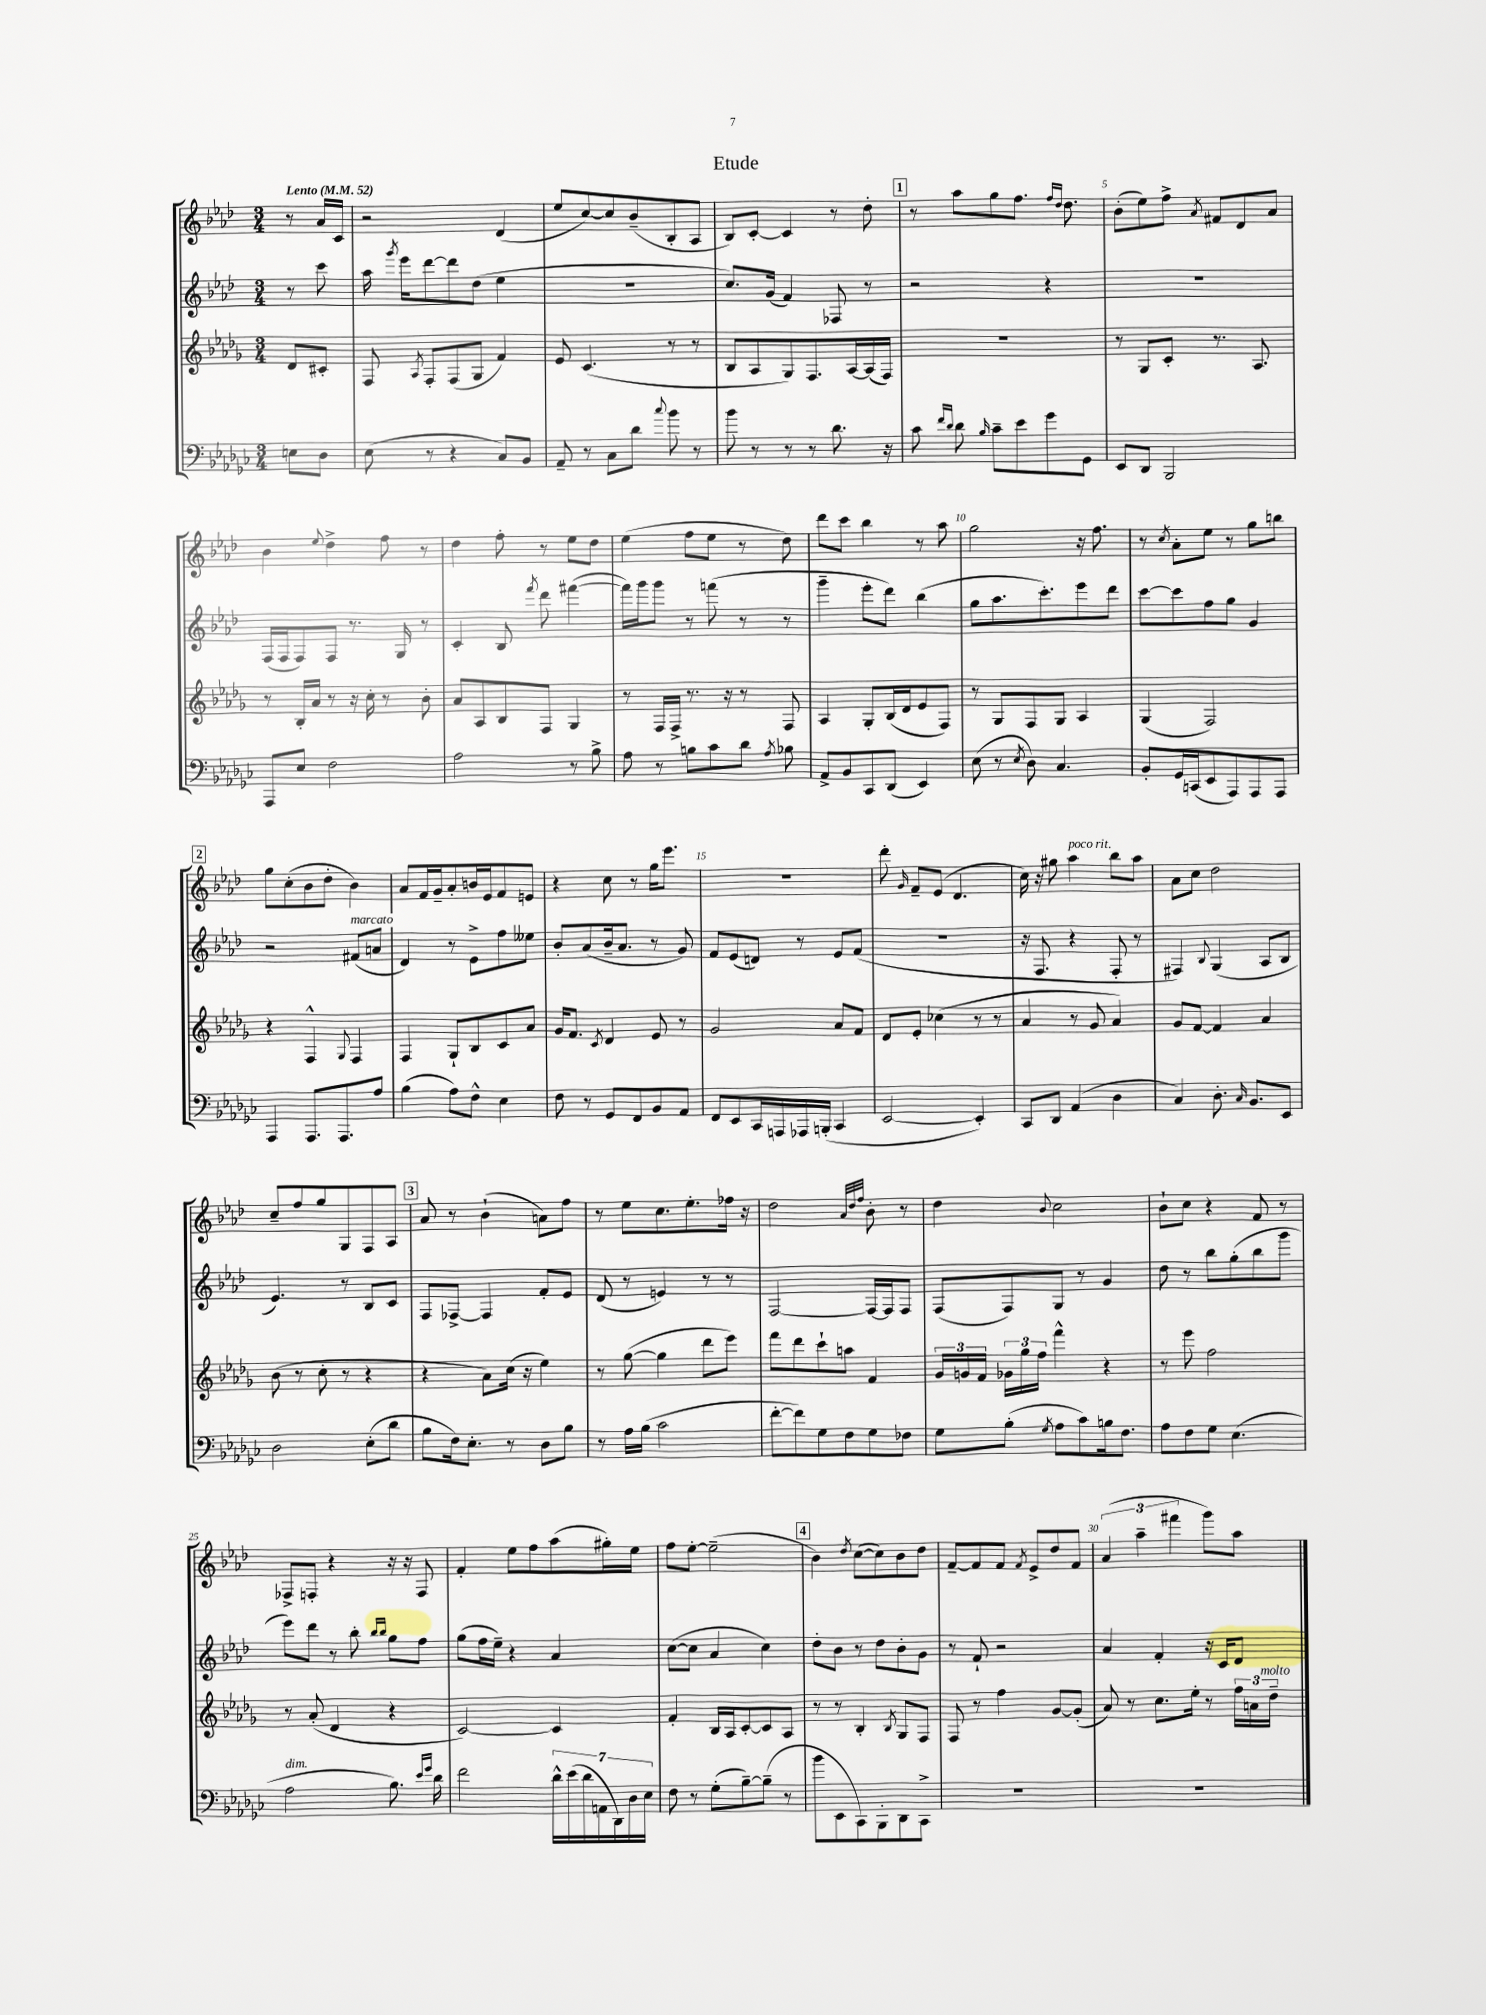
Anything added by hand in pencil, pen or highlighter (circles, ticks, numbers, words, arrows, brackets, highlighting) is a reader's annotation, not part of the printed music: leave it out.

**kern	**kern	**kern	**kern
*part4	*part3	*part2	*part1
*staff4	*staff3	*staff2	*staff1
*clefF4	*clefG2	*clefG2	*clefG2
*k[b-e-a-d-g-c-]	*k[b-e-a-d-g-]	*k[b-e-a-d-]	*k[b-e-a-d-]
*M3/4	*M3/4	*M3/4	*M3/4
*MM52	*MM52	*MM52	*MM52
=	=	=	=
!	!	!	!LO:TX:a:B:t=Lento
8En\L	8d-/L	8r	8r
8D-\J	8c#X'/J	8ccc\	16a-/LL
.	.	.	16c/JJ
=1	=1	=1	=1
(8E-\	8F/	16aa-\	2r
.	.	8qggg/	.
.	.	16eee-\KL	.
.	8qA-/	.	.
8r	8F'/L	[8ddd-\	.
4r	(8F/	8ddd-\]	.
.	8G-/J	(8dd-\J	.
8C-/L)	4f/)	4ee-\	(4d-/
8BB-/J	.	.	.
=2	=2	=2	=2
8AA-~/	8e-/	2.r	8ee-/L
8r	(4.c/	.	[8cc/)
8C-\L	.	.	8cc/]
8d-\J	.	.	(8b-~/
8qqcc-/	.	.	.
8b-\	8r	.	8B-'/
8r	8r	.	8A-/J
=3	=3	=3	=3
8b-\	8B-/L	8.cc/L)	8B-/L)
8r	8A-/	.	[8c'/J
.	.	(16g/Jk	.
8r	8G-/)	4f/)	4c/]
8r	8.F/	.	.
8.d-\	.	8F-X/	8r
.	[16A-/L	.	.
.	(16A-/]	8r	8dd-'\
16r	16F/JJ)	.	.
!!LO:REH:place=s1:t=1
=4	=4	=4	=4
8c-\	2.r	2r	8r
16qqf/LL	.	.	.
16qqd-/JJ	.	.	.
8d-\	.	.	8aa-\L
16qqB-/	.	.	.
8c-~\L	.	.	8gg\
8e-\	.	.	8.ff\J
8g-\	.	4r	.
.	.	.	16qqff/LL
.	.	.	16qqdd-/JJ
.	.	.	8.dd-\
8GG-\J	.	.	.
=5	=5	=5	=5
8EE-/L	8r	2.r	(8b-'\L
8DD-/J	8G-/L	.	8ee-\)
2BBB-/	8c'/J	.	8ff^\J
.	.	.	8qa-/
.	8.r	.	8f#X/L
.	.	.	8d-/
.	8.A-/	.	.
.	.	.	8a-/J
!!LO:LB:g=z
=6	=6	=6	=6
8AAA-/L	8r	(16F/LL	4b-\
.	.	16F/J	.
8E-/J	16B-'/LL	8F/)	.
.	16a-/JJ	.	.
.	.	.	8qqee-/
2F\	8r	8F/J	4dd-^\
.	16r	8.r	.
.	16cc'\	.	.
.	8r	.	8ff\
.	.	16G/	.
.	8b-'\	8r	8r
=7	=7	=7	=7
2A-\	8a-/L	4c'/	4dd-\
.	8A-/	.	.
.	8B-/	8B-/	8ff'\
.	.	8qfff/	.
.	8F/J	8ddd-\	8r
8r	4G-/	([4fff#X\	8ee-\L
8B-^\	.	.	8dd-\J
=8	=8	=8	=8
8A-\	8r	16fff#\LL])	(4ee-\
.	.	16ggg\J	.
8r	16F/LL	8ggg\J	.
.	16F^/JJ	.	.
8Bn\L	8.r	8r	8ff\L
8c-\	.	(8fffn\	8ee-\J
.	16r	.	.
8d-\J	8r	8r	8r
8qA-/	.	.	.
8B-X\	8F/	8r	8dd-\)
=9	=9	=9	=9
8AA-^/L	4A-/	4ggg~\	8ddd-\L
8BB-/	.	.	8ccc\J
8CC-/	8G-'/L	8eee-'\L	4bb-\
(8DD-/J	(16B-/L	8ddd-\J)	.
.	16d-/J	.	.
4EE-/)	8e-/	(4bb-\	8r
.	8F/J)	.	8aa-\
=10	=10	=10	=10
(8E-\	8r	8gg\L	2gg\
8r	8G-/L	8.aa-\	.
8qE-/	.	.	.
8D-\)	8F/	.	.
.	.	8.ccc'\)	.
4.C-/	8G-/J	.	.
.	4A-/	8eee-\	16r
.	.	.	8.ff\
.	.	8ddd-\J	.
=11	=11	=11	=11
8BB-'/L	(4G-/	[8ccc\L	8r
.	.	.	8qcc/
16GG-/L	.	8ccc\]	8a-'\L
(16CCn/J	.	.	.
8EE-/	2F/)	8ff\	8ee-\J
8AAA-/)	.	8gg\J	8r
8AAA-/	.	4g/	8gg\L
8AAA-/J	.	.	8bbn\J
!!LO:LB:g=z
!!LO:REH:place=s1:t=2
=12	=12	=12	=12
4AAA-/	4r	2r	8gg\L
.	.	.	(8cc'\
8.AAA-/L	4F^^/	.	8b-\
.	.	.	8dd-'\J
8.AAA-/	.	.	.
.	8qqG-/	.	.
!	!	!LO:TX:a:i:t=marcato	!
.	4F/	(8f#X/L	4b-\)
8A-/J	.	8an/J	.
=13	=13	=13	=13
(4B-\	4F/	4d-/)	8a-/L
.	.	.	16f/L
.	.	.	16g~/J
8A-\L)	8G-`/L	8r	8a-'/
8F^^\J	8B-/	8e-^\L	16bn/L
.	.	.	16e-/J
4E-\	8c/	8ff\	8f/
.	8a-/J	8ee--X\J	8en/J
=14	=14	=14	=14
8F\	16g-/KL	8b-'/L	4r
.	8.f/J	.	.
8r	.	(8a-/	.
.	8qc/	.	.
8GG-/L	4d-/	16b-~/k	8cc\
.	.	8.a-/J	.
8FF/	.	.	8r
8BB-/	8e-/	8r	16gg\KL
.	.	.	8.eee-\J
8AA-/J	8r	8g/)	.
=15	=15	=15	=15
8FF/L	2g-/	8f/L	2.r
8EE-/	.	(8e-/	.
16CC-/L	.	8dn/J)	.
16AAAn/	.	.	.
16AAA-X/	.	8r	.
(16BBBn'/JJ	.	.	.
4CC-/	8a-/L	8e-/L	.
.	8f/J	(8f/J	.
=16	=16	=16	=16
[2EE-/	8d-/L	2.r	8ddd-'\
.	.	.	16qqg/
.	8e-'/J	.	8f~/L
.	(4cc-X\	.	(8e-/J
.	.	.	4.d-/
4EE-'/])	8r	.	.
.	8r	.	.
=17	=17	=17	=17
8CC-/L	4a-/	16r	16cc\)
.	.	8.F/	16r
8DD-/J	.	.	8gg#X\
!	!	!	!LO:TX:a:i:t=poco rit.
(4AA-/	8r	4r	4aa-\
.	8g-/	.	.
4D-\	4a-/)	8F'/	8bb-\L
.	.	8r	8aa-\J
=18	=18	=18	=18
4C-/)	8g-/L	4F#X/)	8a-\L
.	[8f/J	.	8cc\J
.	.	8qqB-/	.
8.D-'\	4f/]	(4G/	2dd-\
16qqC-/	.	.	.
8.BB-/L	.	.	.
.	4a-/	8A-/L	.
8EE-/J	.	8B-/J	.
!!LO:LB:g=z
=19	=19	=19	=19
2D-\	(8b-\	4.e-/)	8cc~/L
.	8r	.	8ff/
.	8cc'\	.	8gg/
.	8r	8r	8G/
(8E-'\L	4r	8B-/L	8F/
8d-\J	.	8c/J	8A-/J
!!LO:REH:place=s1:t=3
=20	=20	=20	=20
8B-\L	4r	8F/L	8a-/
16F\k)	.	[8F-X^/J	8r
8.E-'\J	.	.	.
.	8a-\L)	4F-/]	(4b-`\
8r	(16cc\Jk	.	.
.	16r	.	.
8D-\L	4ee-\)	8f'/L	8an\L)
8B-\J	.	8e-/J	8ff\J
=21	=21	=21	=21
8r	8r	(8d-/	8r
16A-\LL	([8gg-\	8r	8ee-\L
(16B-\JJ	.	.	.
2c-\	4gg-\]	4en/)	8.cc\
.	.	.	8.ee-'\
.	8ddd-\L	8r	.
.	8eee-\J)	8r	16ff-X\Jk
.	.	.	16r
=22	=22	=22	=22
[8f'\L	8fff\L	[2F/	2dd-\
8f\])	8ddd-\	.	.
8G-\	8ccc`\	.	.
8F\	8aan\J	.	.
.	.	.	32qqa-/LLL
.	.	.	32qqdd-/
.	.	.	32qqff/JJJ
8G-\	4f/	16F/LL_	8b-'\
.	.	16F/J]	.
8F-X\J	.	8F/J	8r
=23	=23	=23	=23
8G-\L	24g-/LL	(8F/L	4dd-\
.	24gn/	.	.
.	24f/JJ	.	.
(8B-'\J	24g-X\LL	8F/)	.
.	24gg-\	.	.
.	24ff\JJ	.	.
8qG-/	.	.	8qqb-/
8A-\L	4fff^^\	8G/J	2cc\
8c-\)	.	8r	.
16Bn\k	4r	4g/	.
8.F\J	.	.	.
=24	=24	=24	=24
8A-\L	8r	8dd-\	8b-`\L
8F\	8eee-\	8r	8cc\J
8G-\J	2ff\	8bb-\L	4r
(4.E-\	.	(8gg'\	.
.	.	8bb-\	8f/
.	.	8ggg\J	8r
!!LO:LB:g=z
=25	=25	=25	=25
!LO:TX:a:i:t=dim.	!	!	!
2A-\	8r	8eee-\L)	8F-X^/L
.	(8a-'/	8ddd-\J	8Fn'/J
.	4d-/	8r	4r
.	.	8bb-'\	.
.	.	16qqbb-/LL	.
.	.	16qqbb-/JJ	.
8.B-\)	4r	8gg\L	16r
.	.	.	16r
.	.	8ff\J	8F/
16qqe-/LL	.	.	.
16qqg-/JJ	.	.	.
16d-\	.	.	.
=26	=26	=26	=26
2f\	[2c/)	(8gg\L	4f'/
.	.	16ff\L	.
.	.	16ee-~\JJ)	.
.	.	4r	8ee-\L
.	.	.	8ff\
28d-^^\LL	4c/]	4a-/	(8aa-\
(28e-\	.	.	.
28d-\	.	.	.
28AAn\	.	.	.
.	.	.	16gg#X'\L)
28DD-\)	.	.	.
28D-\	.	.	.
.	.	.	16ee-\JJ
28E-\JJ	.	.	.
=27	=27	=27	=27
8F\	4f'/	([8cc\L	8ff\L
8r	.	8cc\J]	[8ee-'\J
(8G-'\L	16B-/LL	4a-/	(2ee-~\]
.	16A-/J	.	.
[8B-~\)	[8c'/	.	.
(8B-~\J]	8c/]	4cc\)	.
8r	8A-/J	.	.
!!LO:REH:place=s1:t=4
=28	=28	=28	=28
8b-\L	8r	8dd-'\L	4b-\)
8EE-\	8r	8b-\J	.
.	.	.	8qdd-/
8CC-\)	4B-'/	8r	([8cc\L
8BBB-'\	.	8dd-\L	8cc\])
.	8qB-/	.	.
8DD-\	8G-/L	8b-'\	8b-\
8CC-^\J	8F/J	8g\J	8dd-\J
=29	=29	=29	=29
2.r	8F/	8r	[8f~/L
.	8r	8f`/	8f/]
.	4ff\	2r	8f/J
.	.	.	8qf/
.	.	.	8e-^/L
.	[8g-/L	.	8dd-/
.	(8g-'/J]	.	8f/J
=30	=30	=30	=30
2.r	8a-/)	4a-/	(6a-/
.	8r	.	.
.	.	.	6aa-~\
.	8.cc\L	4f'/	.
.	.	.	6fff#X\
.	16ee-'\Jk	.	.
.	8r	16r	8ggg\L)
.	.	16c/KL	.
.	24ff\LL	8d-/J	8aa-\J
.	24an\	.	.
!	!LO:TX:a:i:t=molto	!	!
.	24dd-~\JJ	.	.
==	==	==	==
*-	*-	*-	*-
